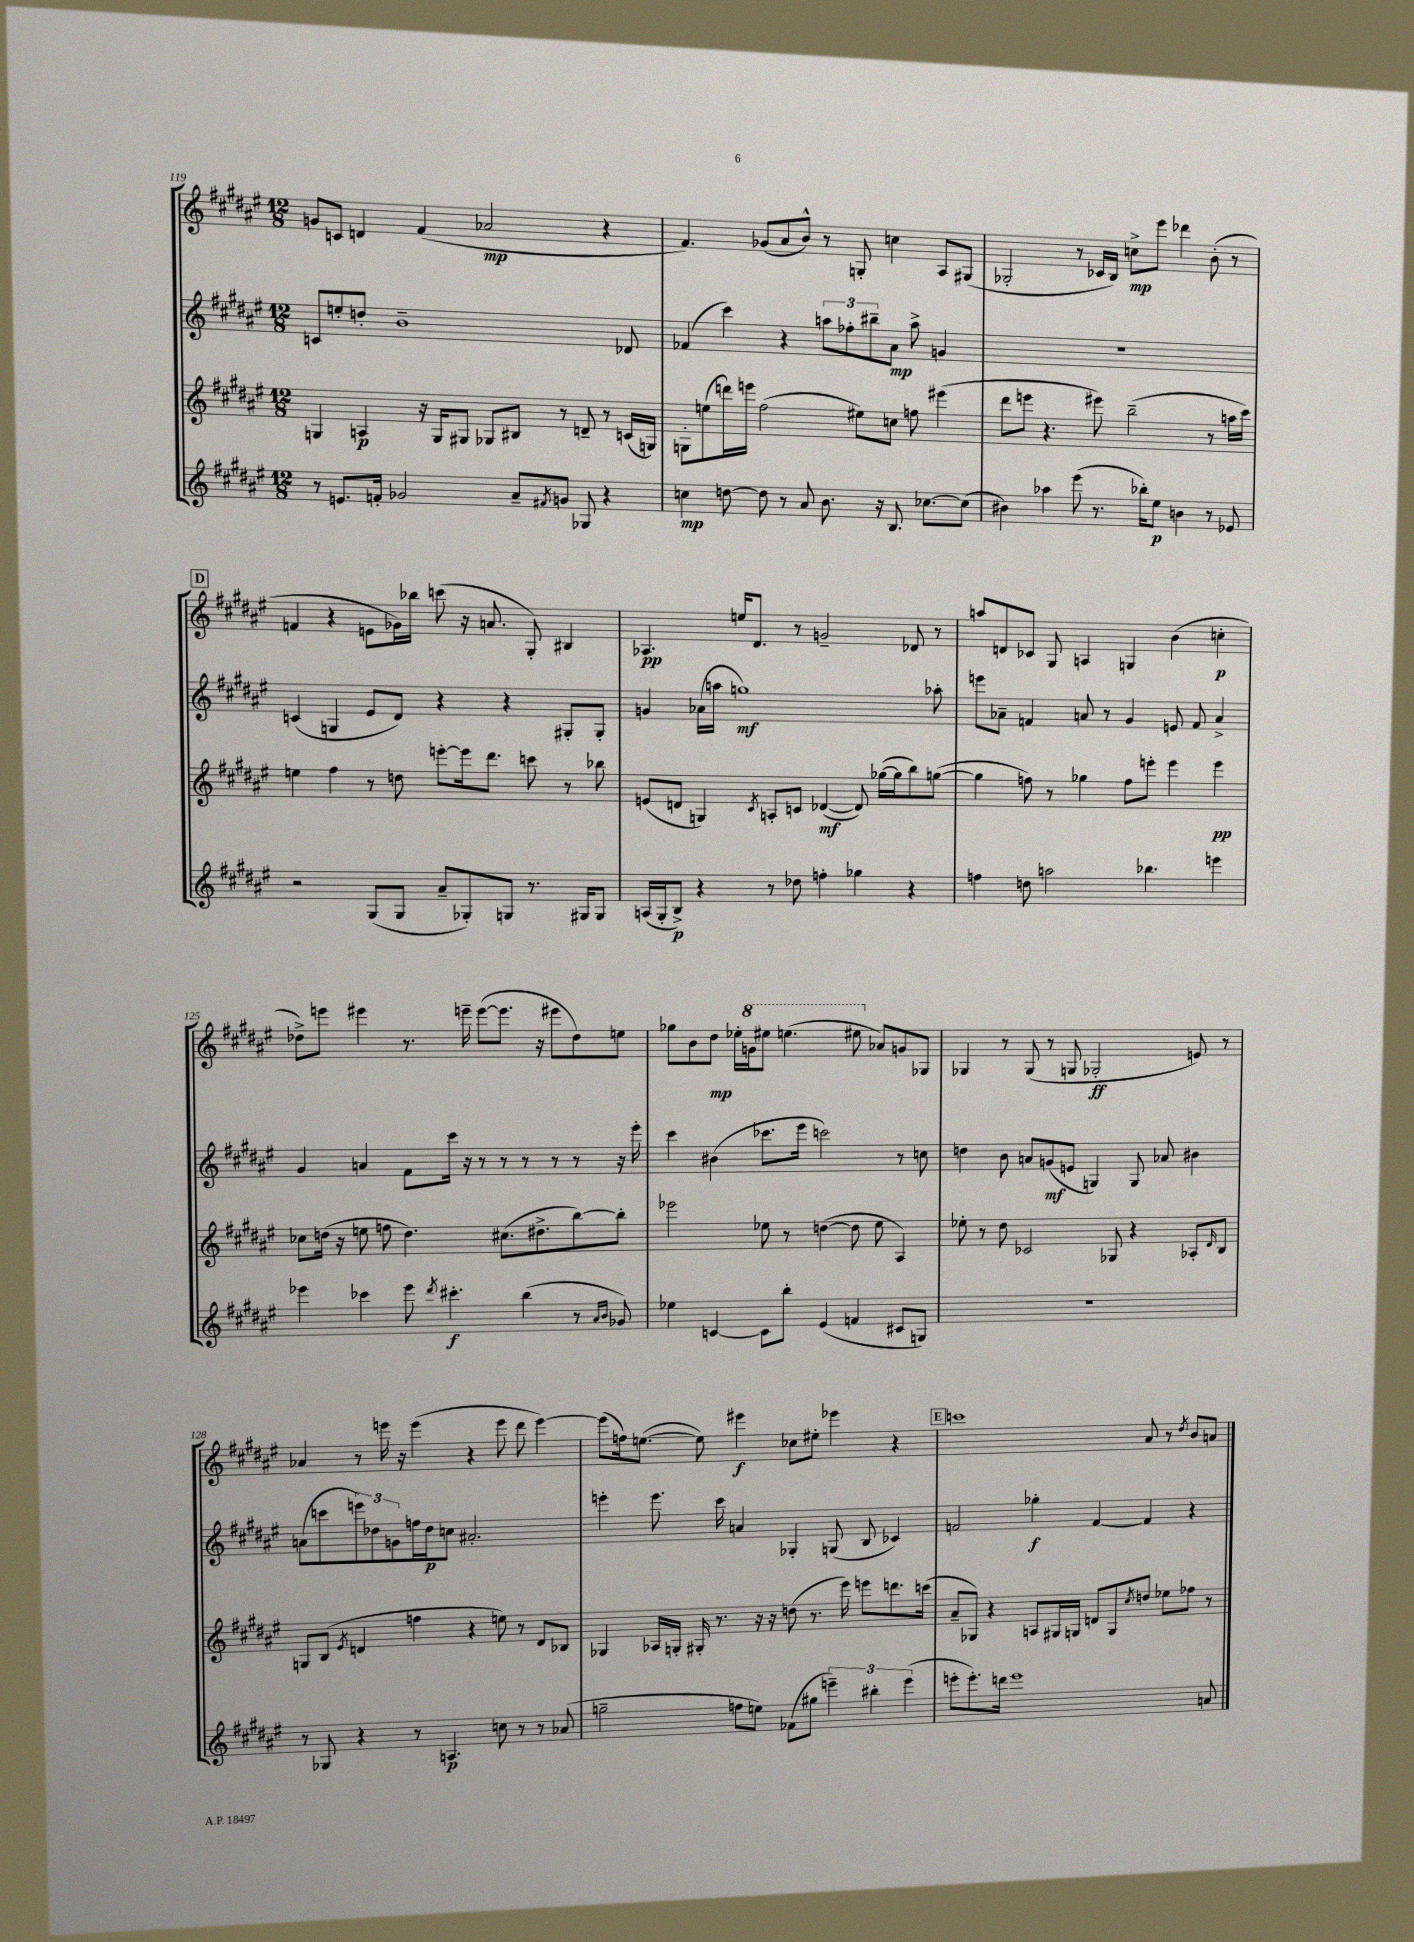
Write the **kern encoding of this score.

**kern	**dynam	**kern	**dynam	**kern	**dynam	**kern	**dynam
*part4	*part4	*part3	*part3	*part2	*part2	*part1	*part1
*staff4	*staff4	*staff3	*staff3	*staff2	*staff2	*staff1	*staff1
*clefG2	*	*clefG2	*	*clefG2	*	*clefG2	*
*k[f#c#g#d#a#e#]	*	*k[f#c#g#d#a#e#]	*	*k[f#c#g#d#a#e#]	*	*k[f#c#g#d#a#e#]	*
*M12/8	*	*M12/8	*	*M12/8	*	*M12/8	*
=119	=119	=119	=119	=119	=119	=119	=119
8r	.	4Gn/	.	8cn/L	.	8gn/L	.
8.en/L	.	.	.	8een'/	.	8cn/J	.
.	.	4An/	p	8ddn'/J	.	4dn/	.
16fn'/Jk	.	.	.	.	.	.	.
2g-X/	.	.	.	1b~	.	.	.
.	.	16r	.	.	.	(4f#/	.
.	.	16G/KL	.	.	.	.	.
.	.	8G#X/J	.	.	.	.	.
.	.	8G-X/L	.	.	.	2a-X/	mp
8a#~/L	.	8B#X/J	.	.	.	.	.
8qf#X/	.	.	.	.	.	.	.
8gn/J	.	8r	.	.	.	.	.
8G-X/	.	8dn~/	.	.	.	.	.
4r	.	8r	.	.	.	4r	.
.	.	(16cn/LL	.	8d-X/	.	.	.
.	.	16Gn/JJ)	.	.	.	.	.
=120	=120	=120	=120	=120	=120	=120	=120
4ccn\	mp	8Gn'\L	.	(4f-X/	.	4.f#/)	.
.	.	(8een\	.	.	.	.	.
[8ddn\	.	16dddn\L)	.	4ccc#\)	.	.	.
.	.	16eeen\JJ	.	.	.	.	.
8dd\]	.	(2ff#\	.	.	.	(8g-X/L	.
8r	.	.	.	4r	.	8a#/	.
8a#/	.	.	.	.	.	8b^^/J)	.
8.b\	.	.	.	12aan\L	.	8r	.
.	.	.	.	12ff-X'\	.	.	.
.	.	8ee#X\L)	.	.	.	8Gn'/	.
.	.	.	.	12bb#X~\	.	.	.
16r	.	.	.	.	.	.	.
8.B/	.	8ccn\J	.	8a#\J	mp	4ccn\	.
.	.	8ffn\	.	8aa^\	.	.	.
[8.cc-X\L	.	.	.	.	.	.	.
.	.	(4eee#X\	.	4gn/	.	8A#/L	.
(8cc-\J]	.	.	.	.	.	(8G#X/J	.
=121	=121	=121	=121	=121	=121	=121	=121
4b#X\)	.	8ddd#\L	.	1.r	.	2G-X'/	.
.	.	8eeen\J	.	.	.	.	.
4aa-X\	.	4.r	.	.	.	.	.
(8eee#\	.	.	.	.	.	8r	.
8.r	.	8eee#X\)	.	.	.	16c-X/LL	.
.	.	.	.	.	.	16B/JJ)	.
.	.	(2bb~\	.	.	.	8ccn^\L	mp
16bb-X'\KL)	.	.	.	.	.	.	.
8ee#\J	p	.	.	.	.	8eee#\J	.
4bn\	.	.	.	.	.	4ddd-X\	.
8r	.	8r	.	.	.	(8b'\	.
8e-X/	.	16aan\LL	.	.	.	8r	.
.	.	16ccc#\JJ)	.	.	.	.	.
!!LO:LB:g=z
!!LO:REH:place=s1:t=D
=122	=122	=122	=122	=122	=122	=122	=122
2r	.	4een\	.	(4cn/	.	4fn/	.
.	.	4ff#\	.	4Gn/	.	4r	.
(8G#/L	.	8r	.	8e#/L	.	8en\L	.
8G#/J	.	8ddn\	.	8d#/J)	.	16g-X\L)	.
.	.	.	.	.	.	16bb-X\JJ	.
8a#~/L	.	[8eeen'\L	.	4r	.	(8cccn\	.
8G-X'/)	.	16eee\k]	.	.	.	16r	.
.	.	8.ddd#\J	.	.	.	8.an/	.
8Gn/J	.	.	.	4r	.	.	.
8.r	.	8cccn\	.	.	.	8G#'/)	.
.	.	8r	.	8G#X'/L	.	4B#X/	.
16G#X/KL	.	.	.	.	.	.	.
8G#/J	.	8bb-X\	.	8G#'/J	.	.	.
=123	=123	=123	=123	=123	=123	=123	=123
(16An/LL	.	(8en/L	.	4gn/	.	4.A-X/	pp
16G#'/J	.	.	.	.	.	.	.
8B^/J)	p	8dn/J	.	.	.	.	.
4r	.	4Gn/)	.	(16a-X\LL	.	.	.
.	.	.	.	16aan\JJ	.	.	.
.	.	.	.	1ggn)	mf	16een/KL	.
.	.	.	.	.	.	8.d#/J	.
.	.	8qc#/	.	.	.	.	.
8r	.	8An'/L	.	.	.	.	.
8dd-X\	.	8cn/J	.	.	.	8r	.
4ffn'\	.	([4d-X/	mf	.	.	2gn~/	.
4gg-X\	.	8d-/])	.	.	.	.	.
.	.	([16gg-X\LL	.	.	.	.	.
.	.	16gg-\J]	.	.	.	.	.
4r	.	8bb\)	.	.	.	8d-X/	.
.	.	([8ggn\J	.	8aa-X'\	.	8r	.
=124	=124	=124	=124	=124	=124	=124	=124
4ffn\	.	4gg\]	.	8eeen\L	.	8aan/L	.
.	.	.	.	8a-X~\J	.	8dn/	.
8ddn\	.	8ffn\)	.	4fn/	.	8c-X/J	.
2aan\	.	8r	.	.	.	8G#/	.
.	.	4gg-X\	.	8an/	.	4An/	.
.	.	.	.	8r	.	.	.
.	.	8ff\L	.	4g#/	.	4Gn/	.
4.bb-X\	.	8eeen'\J	.	.	.	.	.
.	.	4eee\	.	8en/	.	(4b\	.
.	.	.	.	8f/	.	.	.
4eeen\	.	4eee\	pp	4a^/	.	4ccn'\	p
!!LO:LB:g=z
=125	=125	=125	=125	=125	=125	=125	=125
4eee-X\	.	8cc-X\L	.	4g#/	.	8dd-X^\L)	.
.	.	(16ddn\Jk	.	.	.	8eeen\J	.
.	.	16r	.	.	.	.	.
4ccc-X\	.	8een\	.	4an/	.	4eee#X\	.
.	.	8ffn\	.	.	.	.	.
8eee-\	.	4.dd\)	.	8f#\L	.	8.r	.
8qddd#/	.	.	.	.	.	.	.
4.ccc#X'\	f	.	.	16ccc#\Jk	.	.	.
.	.	.	.	16r	.	16eeen~\	.
.	.	.	.	8r	.	([8eee\L	.
.	.	(8.cc#X\L	.	8r	.	8.eee\J]	.
(4bb\	.	.	.	8r	.	.	.
.	.	8.dd#X^\	.	.	.	16r	.
.	.	.	.	8r	.	8eee#X\L	.
8r	.	[8bb\)	.	8r	.	8dd-\)	.
16qqa#/LL	.	.	.	.	.	.	.
16qqb/JJ	.	.	.	.	.	.	.
8g-X/)	.	8bb'\J]	.	16r	.	8een\J	.
.	.	.	.	16eee#'\	.	.	.
=126	=126	=126	=126	=126	=126	=126	=126
4ee-X\	.	2eee-X\	.	4ccc#\	.	8gg-X\L	.
.	.	.	.	.	.	8b\	.
[4cn/	.	.	.	(4b#X\	.	8dd#\J	mp
.	.	.	.	.	.	16ee-X'\LL	.
*	*	*	*	*	*	*8va	*
.	.	.	.	.	.	16ggn\J	.
8c\L]	.	8ee-X\	.	8.ccc-X\L	.	8eee#X\J	.
8bb'\J	.	8r	.	.	.	(4.eeen\	.
.	.	.	.	16eee#\Jk	.	.	.
(4e#/	.	([4ddn\	.	2cccn\)	.	.	.
4fn/	.	8dd\]	.	.	.	8eee#X\	.
*	*	*	*	*	*	*X8va	*
.	.	8ee-\	.	.	.	8a-X/L)	.
8c#X/L	.	4A#/)	.	8r	.	8gn/	.
8Gn/J)	.	.	.	8ccn\	.	8G-X/J	.
=127	=127	=127	=127	=127	=127	=127	=127
1.r	.	8ee-X'\	.	4ddn\	.	4G-X/	.
.	.	8r	.	.	.	.	.
.	.	8dd#\	.	8b\	.	8r	.
.	.	2c-X/	.	8an/L	.	(8G-/	.
.	.	.	.	(8gn/	mf	8r	.
.	.	.	.	8en/J	.	8Gn/	.
.	.	.	.	4Gn/)	.	2G-X'/	ff
.	.	8G-X/	.	.	.	.	.
.	.	4r	.	8G/	.	.	.
.	.	.	.	8a-X/	.	.	.
.	.	8A-X'/L	.	4b#X\	.	8en/)	.
.	.	16qqd#/	.	.	.	.	.
.	.	8B/J	.	.	.	8r	.
!!LO:LB:g=z
=128	=128	=128	=128	=128	=128	=128	=128
8r	.	8Gn/L	.	(8an\L	.	4a-X/	.
8G-X/	.	(8B/J	.	8cccn\	.	.	.
.	.	8qe#/	.	.	.	.	.
4r	.	4dn/	.	12eeen\)	.	8r	.
.	.	.	.	12dd-X\	.	.	.
.	.	.	.	.	.	16eeen\	.
.	.	.	.	12gn\	.	.	.
.	.	.	.	.	.	16r	.
8r	.	4ffn\	.	16ffn\L	.	(4eee\	.
.	.	.	.	16dd-\J	p	.	.
4.An/	p	.	.	8ccn\J	.	.	.
.	.	4r	.	2.a#X'/	.	4r	.
8ccn\	.	8een\)	.	.	.	8eee\	.
8r	.	8r	.	.	.	8ddd#\	.
8r	.	8d/L	.	.	.	[4eee\)	.
(8a-X/	.	8B-X/J	.	.	.	.	.
=129	=129	=129	=129	=129	=129	=129	=129
2ggn~\	.	4G-X/	.	4eeen'\	.	(8eee\L]	.
.	.	.	.	.	.	16ffn\k)	.
.	.	.	.	.	.	([8.een\J	.
.	.	16A-X/LL	.	8.eee\	.	.	.
.	.	16Gn'/JJ	.	.	.	.	.
.	.	16G#X'/	.	.	.	8ee\])	.
.	.	8.r	.	16ccc#\	.	.	.
8ffn\L	.	.	.	4an/	.	4eee#X\	f
8een\J)	.	16r	.	.	.	.	.
.	.	16r	.	.	.	.	.
(8f-X\L	.	(8ddn\	.	4G-X'/	.	8cc-X\L	.
8gg#X\J	.	8.r	.	.	.	8ee#X'\J	.
6eeen~\)	.	.	.	(8Gn/	.	4eee-X\	.
.	.	16eee#\)	.	.	.	.	.
.	.	8eeen\L	.	8B/	.	.	.
6bb#X'\	.	.	.	.	.	.	.
.	.	8.dddn\	.	4c-X/)	.	4r	.
(6eee\	.	.	.	.	.	.	.
.	.	(16cccn\Jk	.	.	.	.	.
!!LO:REH:place=s1:t=E
=130	=130	=130	=130	=130	=130	=130	=130
8eeen'\L	.	8a#~/L	.	2fn/	.	1cccn	.
8.eee'\)	.	8G-X/J)	.	.	.	.	.
.	.	4r	.	.	.	.	.
16dddn\Jk	.	.	.	.	.	.	.
1eee	.	.	.	.	.	.	.
.	.	8An/L	.	4gg-X'\	f	.	.
.	.	16G#X/L	.	.	.	.	.
.	.	16Gn/JJ	.	.	.	.	.
.	.	8dn/L	.	[4f/	.	.	.
.	.	8G/	.	.	.	.	.
.	.	8qcc#/	.	.	.	.	.
.	.	8ddn/J	.	4f/]	.	8a#/	.
.	.	8ee-X\L	.	.	.	8r	.
.	.	.	.	.	.	8qdd#/	.
.	.	8ff-X\J	.	4r	.	8b/L	.
8an/	.	8r	.	.	.	8an/J	.
==	==	==	==	==	==	==	==
*-	*-	*-	*-	*-	*-	*-	*-
